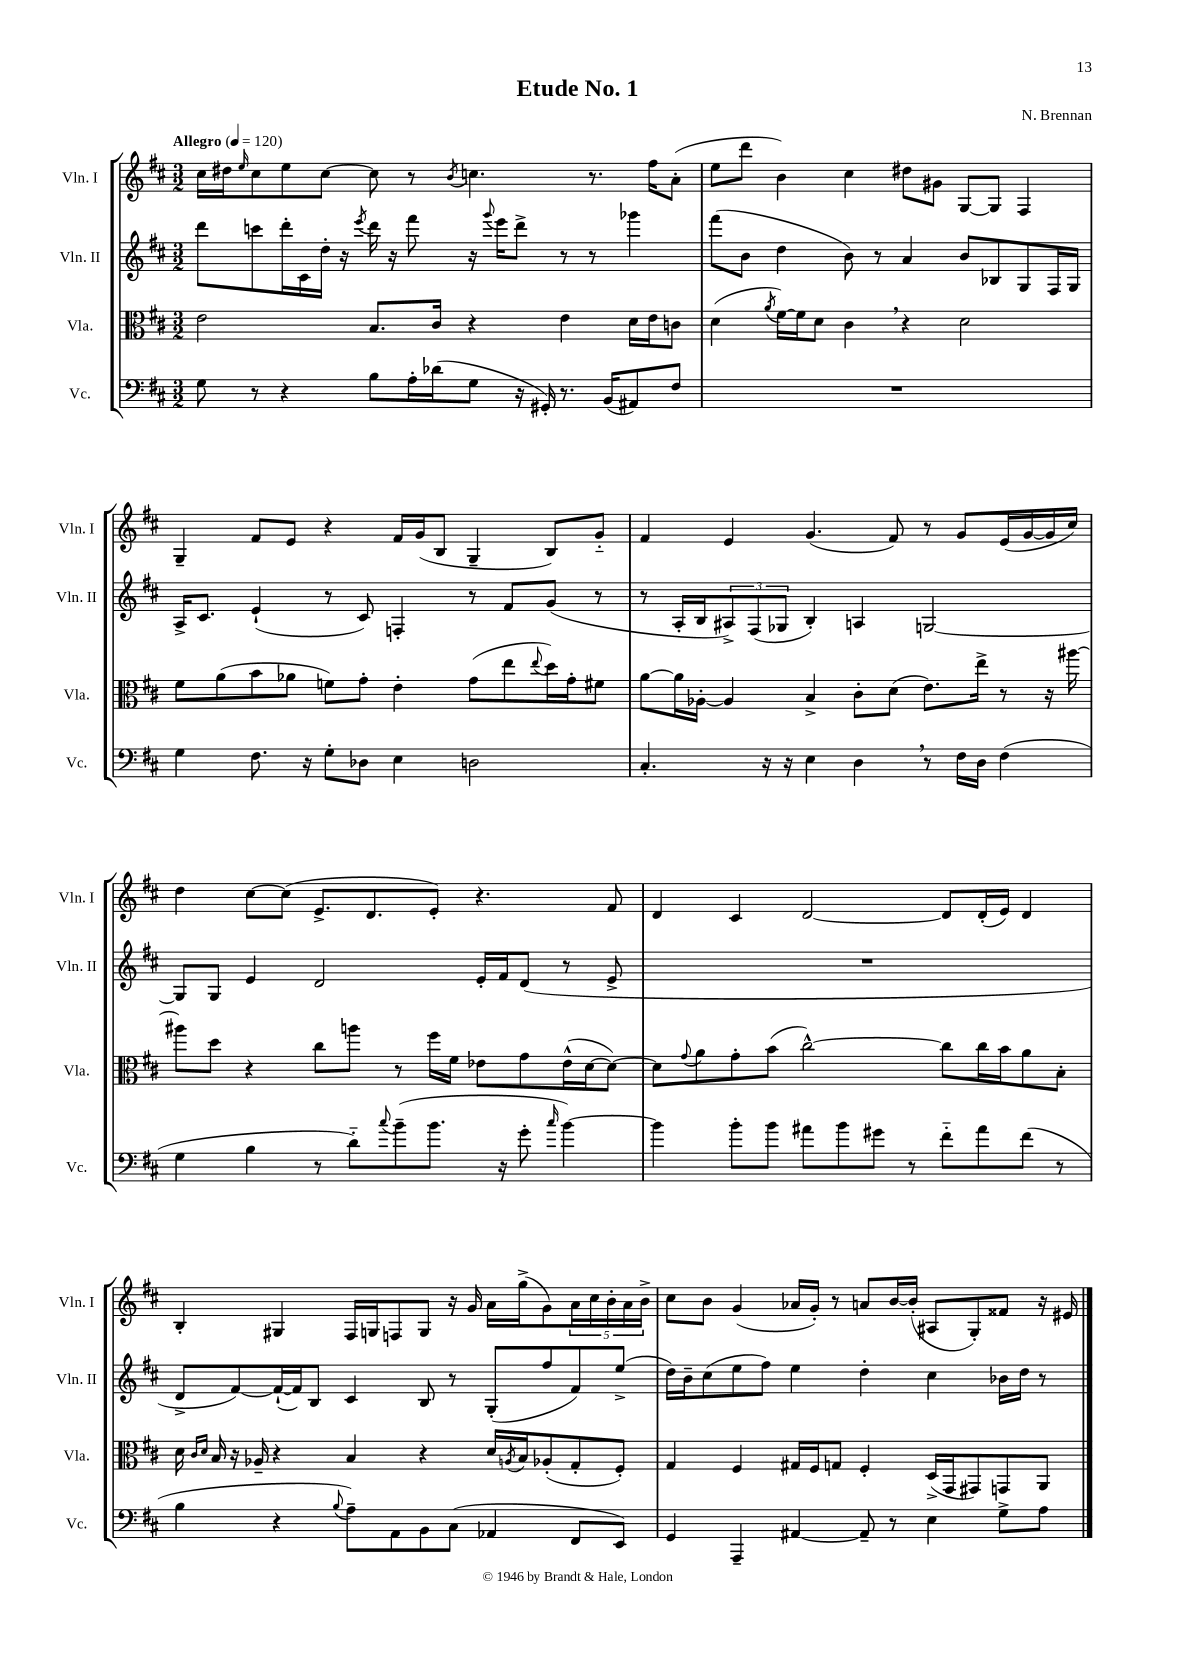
\header { title = "Etude No. 1" composer = "N. Brennan" }
<<
\new StaffGroup <<
\new Staff = "s0" \with { instrumentName = "Vln. I" shortInstrumentName = "Vln. I" } {
    \clef treble \key d \major \numericTimeSignature \time 3/2 \tempo "Allegro" 4 = 120
    cis''16 dis''16 \grace { e''16 } cis''8 e''8 cis''8~ cis''8 r8 \acciaccatura { b'8 } c''4. r8. fis''16 a'8-.( |
    e''8 d'''8 b'4) cis''4 dis''8 gis'8 g8~ g8 fis4 |
    g4-- fis'8 e'8 r4 fis'16 g'16( b8 g4-- b8) g'8-_ |
    fis'4 e'4 g'4.( fis'8) r8 g'8 e'16( g'16~ g'16 cis''16) |
    d''4 cis''8~ cis''8( e'8.-> d'8. e'8-.) r4. fis'8 |
    d'4 cis'4 d'2~ d'8 d'16-.( e'16) d'4 |
    b4-. gis4 fis16 g16 f8 g8 r16 g'16 a'16 g''16->( g'8) \tuplet 5/4 { a'16 cis''16 b'16-. a'16 b'16-> } |
    cis''8 b'8 g'4( aes'16 g'16-.) r8 a'8 b'16~ b'16-.( ais8 g8-.) fisis'8 r16 eis'16 \bar "|." |
}
\new Staff = "s1" \with { instrumentName = "Vln. II" shortInstrumentName = "Vln. II" } {
    \clef treble \key d \major \numericTimeSignature \time 3/2
    d'''8 c'''8 d'''16-. cis'16 d''16-. r16 \acciaccatura { e'''8 } d'''16 r16 fis'''8 r16 \appoggiatura { g'''8 } e'''16 d'''8-> r8 r8 ges'''4 |
    fis'''8( b'8 d''4 b'8) r8 a'4 b'8 bes8 g8 fis16 g16 |
    a16-> cis'8. e'4-!( r8 cis'8) f4-. r8 fis'8 g'8( r8 |
    r8 a16-. b16 \tuplet 3/2 { ais8->) fis8( ges8 } b4-.) a4 g2~ |
    g8 g8 e'4 d'2 e'16-. fis'16 d'8( r8 e'8-> |
    R1. |
    d'8-> fis'8~) fis'16~-!( fis'16) b8 cis'4 b8 r8 g8-.( fis''8 fis'8) e''8->( |
    d''16) b'16-- cis''8( e''8 fis''8) e''4 d''4-. cis''4 bes'16 d''16 r8 \bar "|." |
}
\new Staff = "s2" \with { instrumentName = "Vla." shortInstrumentName = "Vla." } {
    \clef alto \key d \major \numericTimeSignature \time 3/2
    e'2 b8. cis'16 r4 e'4 d'16 e'16 c'8 |
    d'4( \acciaccatura { a'8 } fis'16~) fis'16 d'8 cis'4 \breathe r4 d'2 |
    fis'8 a'8( b'8 aes'8 f'8) g'8-. e'4-. g'8( e''8 \appoggiatura { e''8 } d''16) g'16-. fis'8 |
    a'8~ a'16 aes16~-. aes4 b4-> cis'8-. d'8( e'8.) e''16-> r8 r16 ais''16~ |
    ais''8 d''8 r4 cis''8 a''8 r8 fis''16 fis'16 ees'8 g'8 ees'16-^( d'16~ d'8~) |
    d'8 \appoggiatura { g'8 } a'8 g'8-. b'8( cis''2~-^) cis''8 cis''16 b'16 a'8 b8-. |
    d'16 \grace { cis'16 d'16 } b16 r16 aes16-- r4 b4 r4 d'16 \acciaccatura { a8 } b16 aes8-.( g8-. fis8-.) |
    g4 fis4 gis16 fis16 g8 fis4-. d16->( g,16 gis,8) g,8 a,8 \bar "|." |
}
\new Staff = "s3" \with { instrumentName = "Vc." shortInstrumentName = "Vc." } {
    \clef bass \key d \major \numericTimeSignature \time 3/2
    g8 r8 r4 b8 a16-. des'16( g8 r16 gis,16-.) r8. b,16( ais,8) fis8 |
    R1. |
    g4 fis8. r16 g8-. des8 e4 d2 |
    cis4.-. r16 r16 e4 d4 \breathe r8 fis16 d16 fis4( |
    g4 b4 r8 d'8-_) \appoggiatura { cis''8 } b'8--( b'8. r16 g'8-. \grace { cis''16 } b'4~) |
    b'4 b'8-. b'8 ais'8 b'8 gis'8 r8 fis'8-_ ais'8 fis'8( r8 |
    b4 r4 \appoggiatura { b8 } a8--) a,8 b,8 cis8( aes,4 fis,8 e,8) |
    g,4 a,,4-- ais,4~ ais,8-- r8 e4 g8-> a8 \bar "|." |
}
>>
>>
\layout { \context { \Score \remove "Bar_number_engraver" } }
